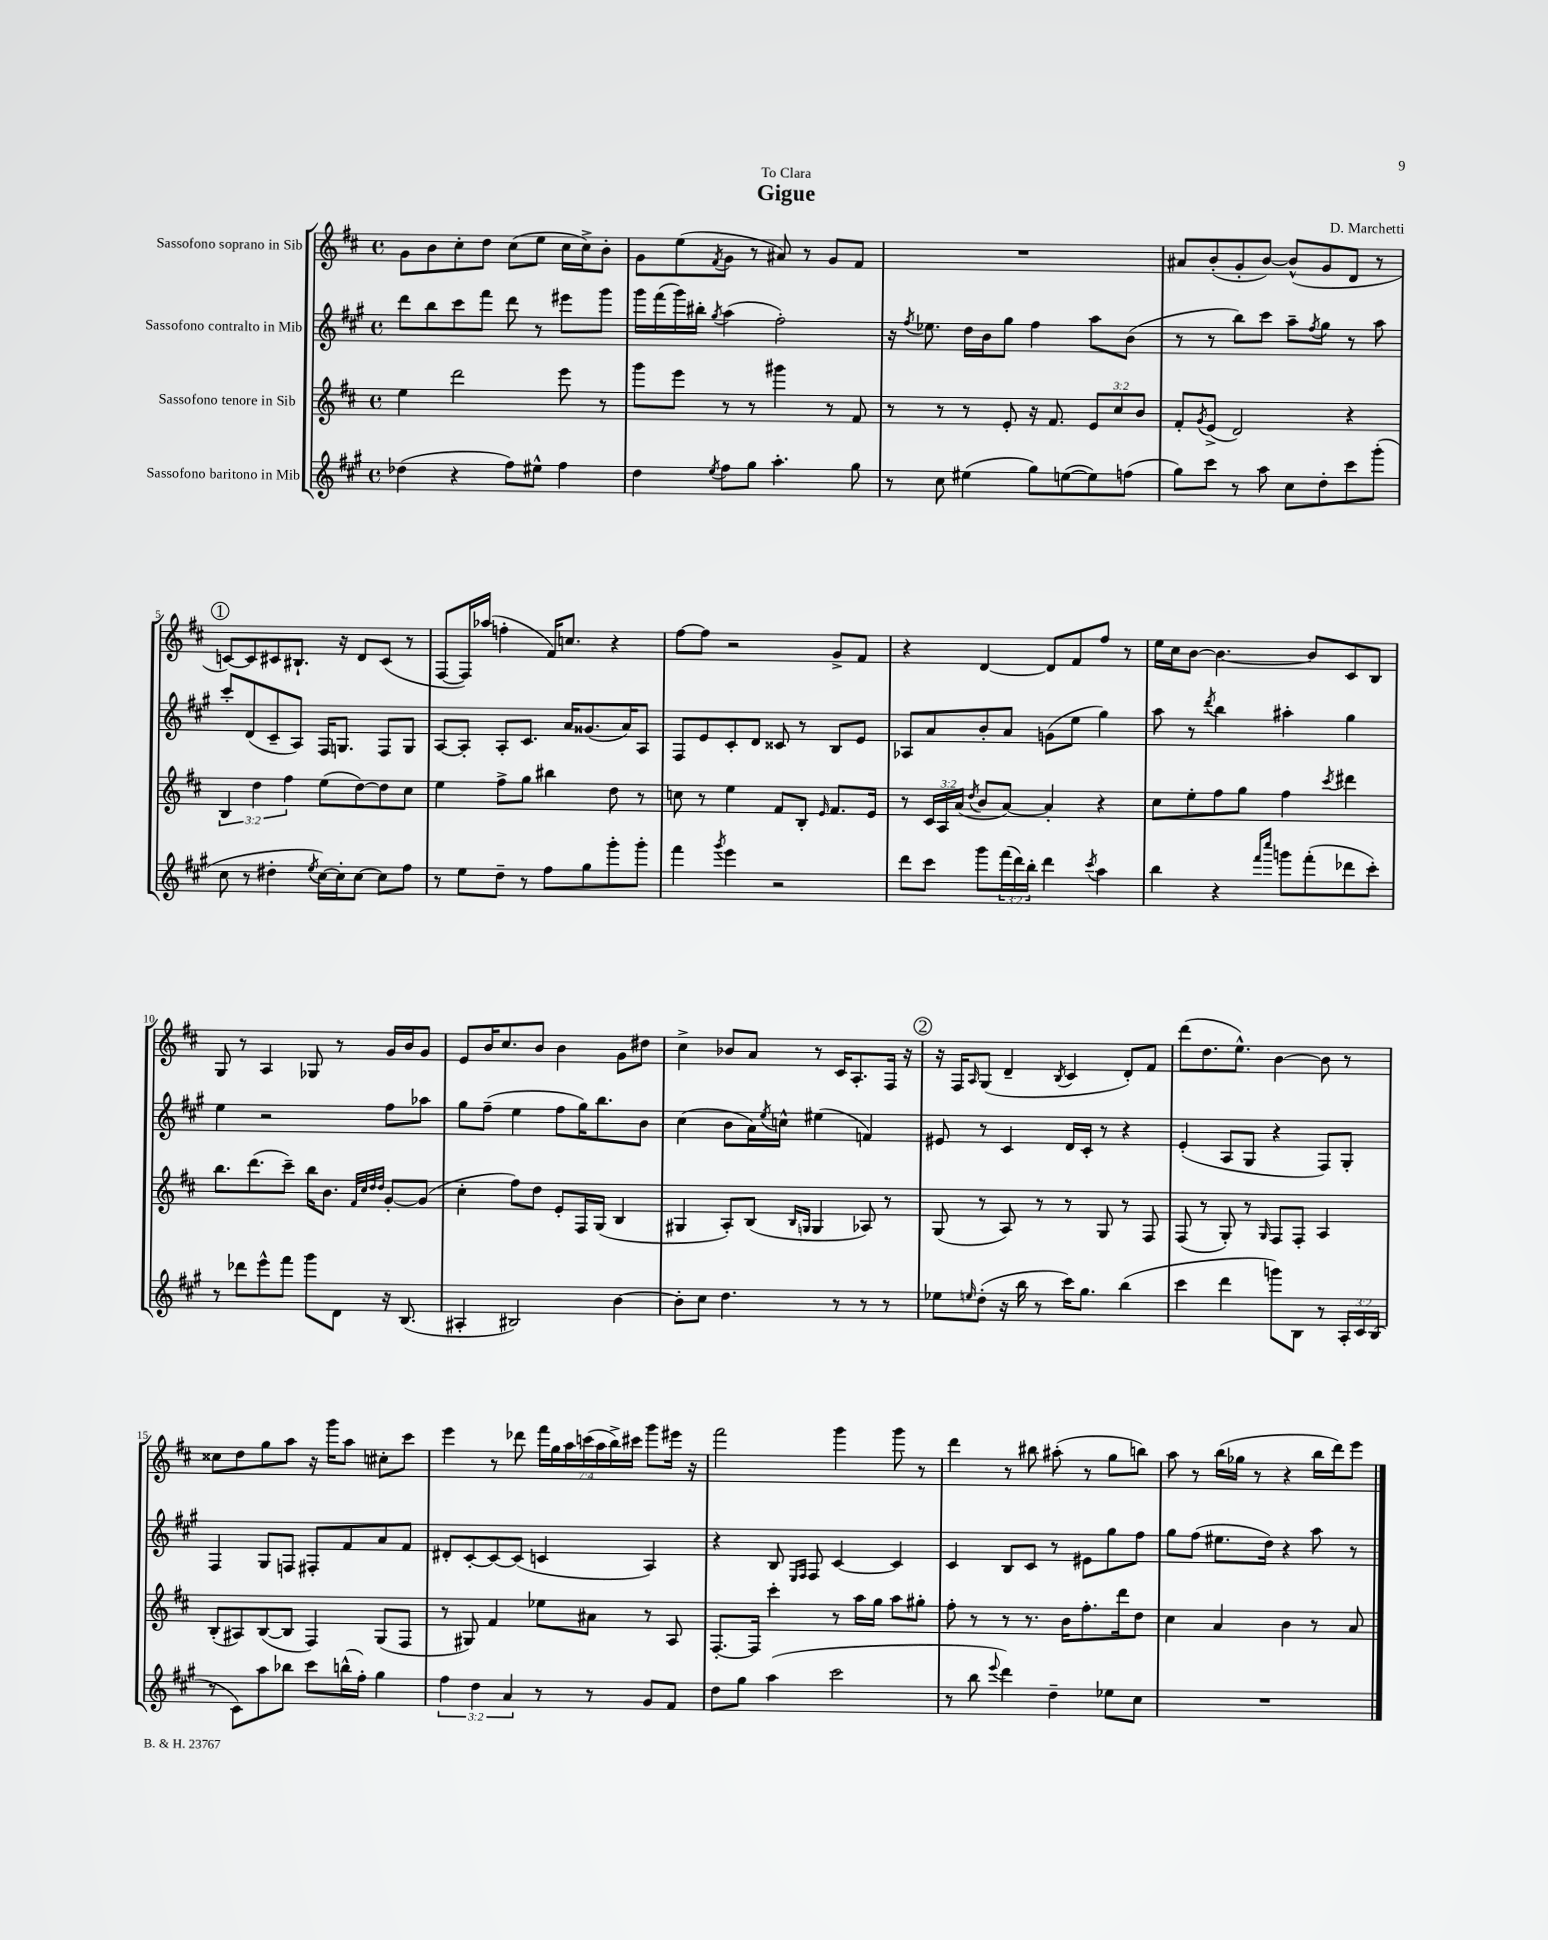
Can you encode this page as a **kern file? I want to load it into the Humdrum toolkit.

**kern	**kern	**kern	**kern
*part4	*part3	*part2	*part1
*staff4	*staff3	*staff2	*staff1
*I"Sassofono baritono in Mib	*I"Sassofono tenore in Sib	*I"Sassofono contralto in Mib	*I"Sassofono soprano in Sib
*clefG2	*clefG2	*clefG2	*clefG2
*k[f#c#g#]	*k[f#c#]	*k[f#c#g#]	*k[f#c#]
*M4/4	*M4/4	*M4/4	*M4/4
*met(c)	*met(c)	*met(c)	*met(c)
=1	=1	=1	=1
(4dd-X\	4ee\	8ddd\L	8g\L
.	.	8bb\	8b\
4r	2ddd\	8ccc#\	8cc#'\
.	.	8fff#\J	8dd\J
8ff#\L)	.	8ddd\	(8cc#\L
8ee#X^^\J	.	8r	8ee\J
4ff#\	8eee\	8eee#X\L	16cc#\LL
.	.	.	16cc#^\J)
.	8r	8ggg#\J	8b'\J
=2	=2	=2	=2
4dd\	8ggg\L	16ggg#\LL	8g\L
.	.	(16fff#\	.
.	8eee\J	16ggg#\)	(8ee\
.	.	16bb#X'\JJ	.
8qee/	.	8qgg#/	8qf#/
8ff#\L	8r	(4aa\	8g\J
8gg#\J	8r	.	8r
4.aa'\	4ggg#X\	2ff#'\)	8a#X/)
.	.	.	8r
.	8r	.	8g/L
8gg#\	8f#/	.	8f#/J
=3	=3	=3	=3
8r	8r	16r	1r
.	.	8qff#/	.
.	.	8.ee-X\	.
8cc#\	8r	.	.
(4ee#X\	8r	16dd\LL	.
.	.	16b\J	.
.	8e'/	8gg#\J	.
8gg#\L)	16r	4ff#\	.
.	8.f#/	.	.
([8een\	.	.	.
8ee\])	12e/L	8aa\L	.
.	12cc#/	.	.
(8ffn\J	.	(8b\J	.
.	12b/J	.	.
=4	=4	=4	=4
8gg#\L)	8f#'/L	8r	8a#X/L
.	8qg/	.	.
8ccc#\J	(8e^/J	8r	(8b'/
8r	2d/)	8bb\L)	8g'/
8aa\	.	8ccc#\J	[8b/J)
8cc#\L	.	8aa~\L	(8b^^/L]
.	.	8qff#/	.
8dd'\	.	8gg#\J	8g/
8ccc#\	4r	8r	8d/J
(8ggg#'\J	.	8aa\	8r
!!LO:LB:g=z
!!LO:REH:place=s1:t=1
=5	=5	=5	=5
8cc#\	6B/	8ccc#'/L	[8cn/L)
8r	.	(8d/	8c/]
.	6dd\	.	.
4dd#X'\	.	8c#~/	8c#X/
.	6ff#\	.	.
.	.	8A/J)	8.B#X`/J
8qee/	.	.	.
[16cc#\LL)	(8ee\L	16F#/KL	.
16cc#'\J]	.	8.Gn/J	16r
[8cc#\J	[8dd\)	.	8d/L
8cc#\L]	8dd\]	8F#/L	(8c#/J
8ff#\J	8cc#\J	8G/J	8r
=6	=6	=6	=6
8r	4ee\	[8A/L	[8F#/L
8ee\L	.	8A'/J]	16F#/L])
.	.	.	(16aa-X/JJ
8dd~\J	8ff#^\L	8A'/L	4ffn'\
8r	8gg\J	8.c#/J	.
8ff#\L	4bb#X\	.	16f#/KL)
.	.	16a/KL	8.ccn/J
8gg#\	.	(8.g##X/	.
8ggg#'\	8dd\	.	4r
.	.	16a/K)	.
8ggg#'\J	8r	8A/J	.
=7	=7	=7	=7
4fff#\	8ccn\	8F#/L	[8ff#\L
.	8r	8e/	8ff#\J]
8qggg#/	.	.	.
4eee\	4ee\	8c#'/	2r
.	.	8d/J	.
2r	8f#/L	8c##X/	.
.	8B'/J	8r	.
.	16qqe/	.	.
.	8.f#/L	8B/L	8g^/L
.	.	8e/J	8f#/J
.	16e/Jk	.	.
=8	=8	=8	=8
8ddd\L	8r	8A-X/L	4r
8ccc#\J	24c#/LL	8a/	.
.	24A/	.	.
.	(24a/JJ	.	.
.	8qdd/	.	.
8ggg#\L	8b/L	8b'/	[4d/
(24fff#\L	[8a/J)	8a/J	.
24ddd\)	.	.	.
24bb'\JJ	.	.	.
4ddd\	4a'/]	(8gn\L	8d/L]
.	.	8ee\J	8f#/
8qccc#/	.	.	.
4aa\	4r	4gg#\)	8ff#/J
.	.	.	8r
=9	=9	=9	=9
4bb\	8cc#\L	8aa\	16ee\LL
.	.	.	16cc#\J
.	8ee'\	8r	[8b\J
.	.	8qddd/	.
4r	8ff#\	4bb\	4.b\_
.	8gg\J	.	.
16qqfff#/LL	.	.	.
16qqcccc#/JJ	.	.	.
8gggn\L	4ff#\	4aa#X'\	.
(8fff#'\	.	.	8b/L]
.	8qccc#/	.	.
8ddd-X\	4ddd#X\	4gg#\	8c#/
8ccc#'\J)	.	.	8B/J
!!LO:LB:g=z
=10	=10	=10	=10
8r	8.bb\L	4ee\	8G/
8ddd-X\L	.	.	8r
.	(8.ddd\	.	.
8eee^^\	.	2r	4A/
8fff#\J	8ccc#~\J)	.	.
8ggg#\L	16bb\KL	.	8G-X/
.	8.b\J	.	.
8d\J	.	.	8r
.	32qqf#/LLL	.	.
.	32qqcc#/	.	.
.	32qqdd/	.	.
.	32qqdd/JJJ	.	.
16r	[8g'/L	8ff#\L	16g/LL
(8.B/	.	.	16b/J
.	(8g/J]	8aa-X\J	8g/J
=11	=11	=11	=11
4A#X'/	4cc#'\	8gg#\L	8e/L
.	.	(8ff#~\J	16b/K
.	.	.	8.cc#/
2B#X/)	8ff#\L)	4ee\	.
.	8dd\J	.	8b/J
.	8e'/L	8ff#\L	4b\
.	16F#/L	16gg#\K)	.
.	(16G/JJ	8.bb\	.
[4b\	4B/	.	8g\L
.	.	8b\J	8dd#X\J
=12	=12	=12	=12
8b'\L]	4G#X/	(4cc#\	4cc#^\
8cc#\J	.	.	.
4.dd\	8A'/L)	8b\L	8b-X/L
.	(8B/J	16a\L)	8a/J
.	.	8qee/	.
.	.	16ccn^^\JJ	.
.	16qqB/LL	.	.
.	16qqGn/JJ	.	.
.	4G/	(4ee#X\	8r
8r	.	.	16c#/KL
.	.	.	8.A'/
8r	8A-X/)	4fn/)	.
8r	8r	.	16F#/Jk
.	.	.	16r
!!LO:REH:place=s1:t=2
=13	=13	=13	=13
8ee-X\L	(8G/	8e#X/	16r
.	.	.	16F#/KL
16qqeen/	.	.	16qqA/
(8dd'\J	8r	8r	(8G/J
16r	8A/)	4c#/	4d~/
16bb\	.	.	.
8r	8r	.	.
.	.	.	8qB/
16ccc#\KL)	8r	16d/LL	4c#/
8.gg#\J	.	16c#'/JJ	.
.	8G/	8r	.
(4bb\	8r	4r	8d'/L)
.	8F#/	.	8f#/J
=14	=14	=14	=14
4ccc#\	(8F#/	(4e'/	(8ddd\L
.	8r	.	8.dd\
4ddd\	8G'/)	8A/L	.
.	.	.	8.ee^^\J)
.	8r	8G#/J	.
.	16qqG/	.	.
8gggn\L)	8F#/L	4r	[4b\
8B\J	8F#'/J	.	.
8r	4A/	8F#/L)	8b\]
24A'/LL	.	8G#'/J	8r
24c#/	.	.	.
(24B/JJ	.	.	.
!!LO:LB:g=z
=15	=15	=15	=15
8r	(8B'/L	4F#/	8cc##X\L
8c#\L)	8A#X/)	.	8dd\
8aa\	([8B/	8G#/L	8gg\
8bb-X\J	8B/J]	8Fn/J	8aa\J
8ccc#\L	4F#/)	8F#X'/L	16r
.	.	.	16ggg\KL
(16bbn^^\L	.	8f#/	8aa\J
16ff#'\JJ)	.	.	.
4gg#\	(8G/L	8a/	8cc#X'\L
.	8F#/J	8f#/J	8ccc#\J
=16	=16	=16	=16
6ff#\	8r	8d#X'/L	4eee\
.	8G#X/)	[8c#'/	.
6dd\	.	.	.
.	4f#/	8c#/_	8r
6a/	.	.	.
.	.	(8c#/J]	8ddd-X\
8r	8ee-X\L	4cn/	28fff#\LL
.	.	.	28gg\
.	.	.	28aa\
.	.	.	(28cccn\
8r	8a#X\J	.	.
.	.	.	28aa\
.	.	.	28bb^\)
.	.	.	28ccc#X\JJ
8g#/L	8r	4A/)	8ggg\L
8f#/J	8A/	.	16eee#X\Jk
.	.	.	16r
=17	=17	=17	=17
8dd\L	[8.F#'/L	4r	2fff#\
8gg#\J	.	.	.
.	16F#/Jk]	.	.
(4aa\	4ccc#'\	8B/	.
.	.	16qqE/LL	.
.	.	16qqF#/JJ	.
.	.	8F#/	.
2ccc#\	8r	[4c#/	4ggg\
.	16aa\LL	.	.
.	16gg\JJ	.	.
.	8aa\L	4c#/]	8ggg\
.	8gg#X'\J	.	8r
=18	=18	=18	=18
8r	8ff#'\	4c#/	4ddd\
8bb\	8r	.	.
8qqeee/	.	.	.
4ddd\)	8r	8B/L	8r
.	8.r	8c#/J	8bb#X\
4dd~\	.	8r	(8aa#X'\
.	16b\KL	.	.
.	8.ff#'\	8e#X\L	8r
8ee-X\L	.	8gg#\	8gg\L
.	16ddd\k	.	.
8cc#\J	8dd\J	8ff#\J	8bbn\J)
=19	=19	=19	=19
1r	4cc#\	8gg#\L	8aa\
.	.	(8ff#\J	8r
.	4a/	8.ee#X\L	(16bb\LL
.	.	.	16gg-X\JJ
.	.	.	8r
.	.	16dd\Jk)	.
.	4b\	4r	4r
.	8r	8aa\	16bb\LL
.	.	.	16ddd\J)
.	8a/	8r	8eee\J
==	==	==	==
*-	*-	*-	*-
